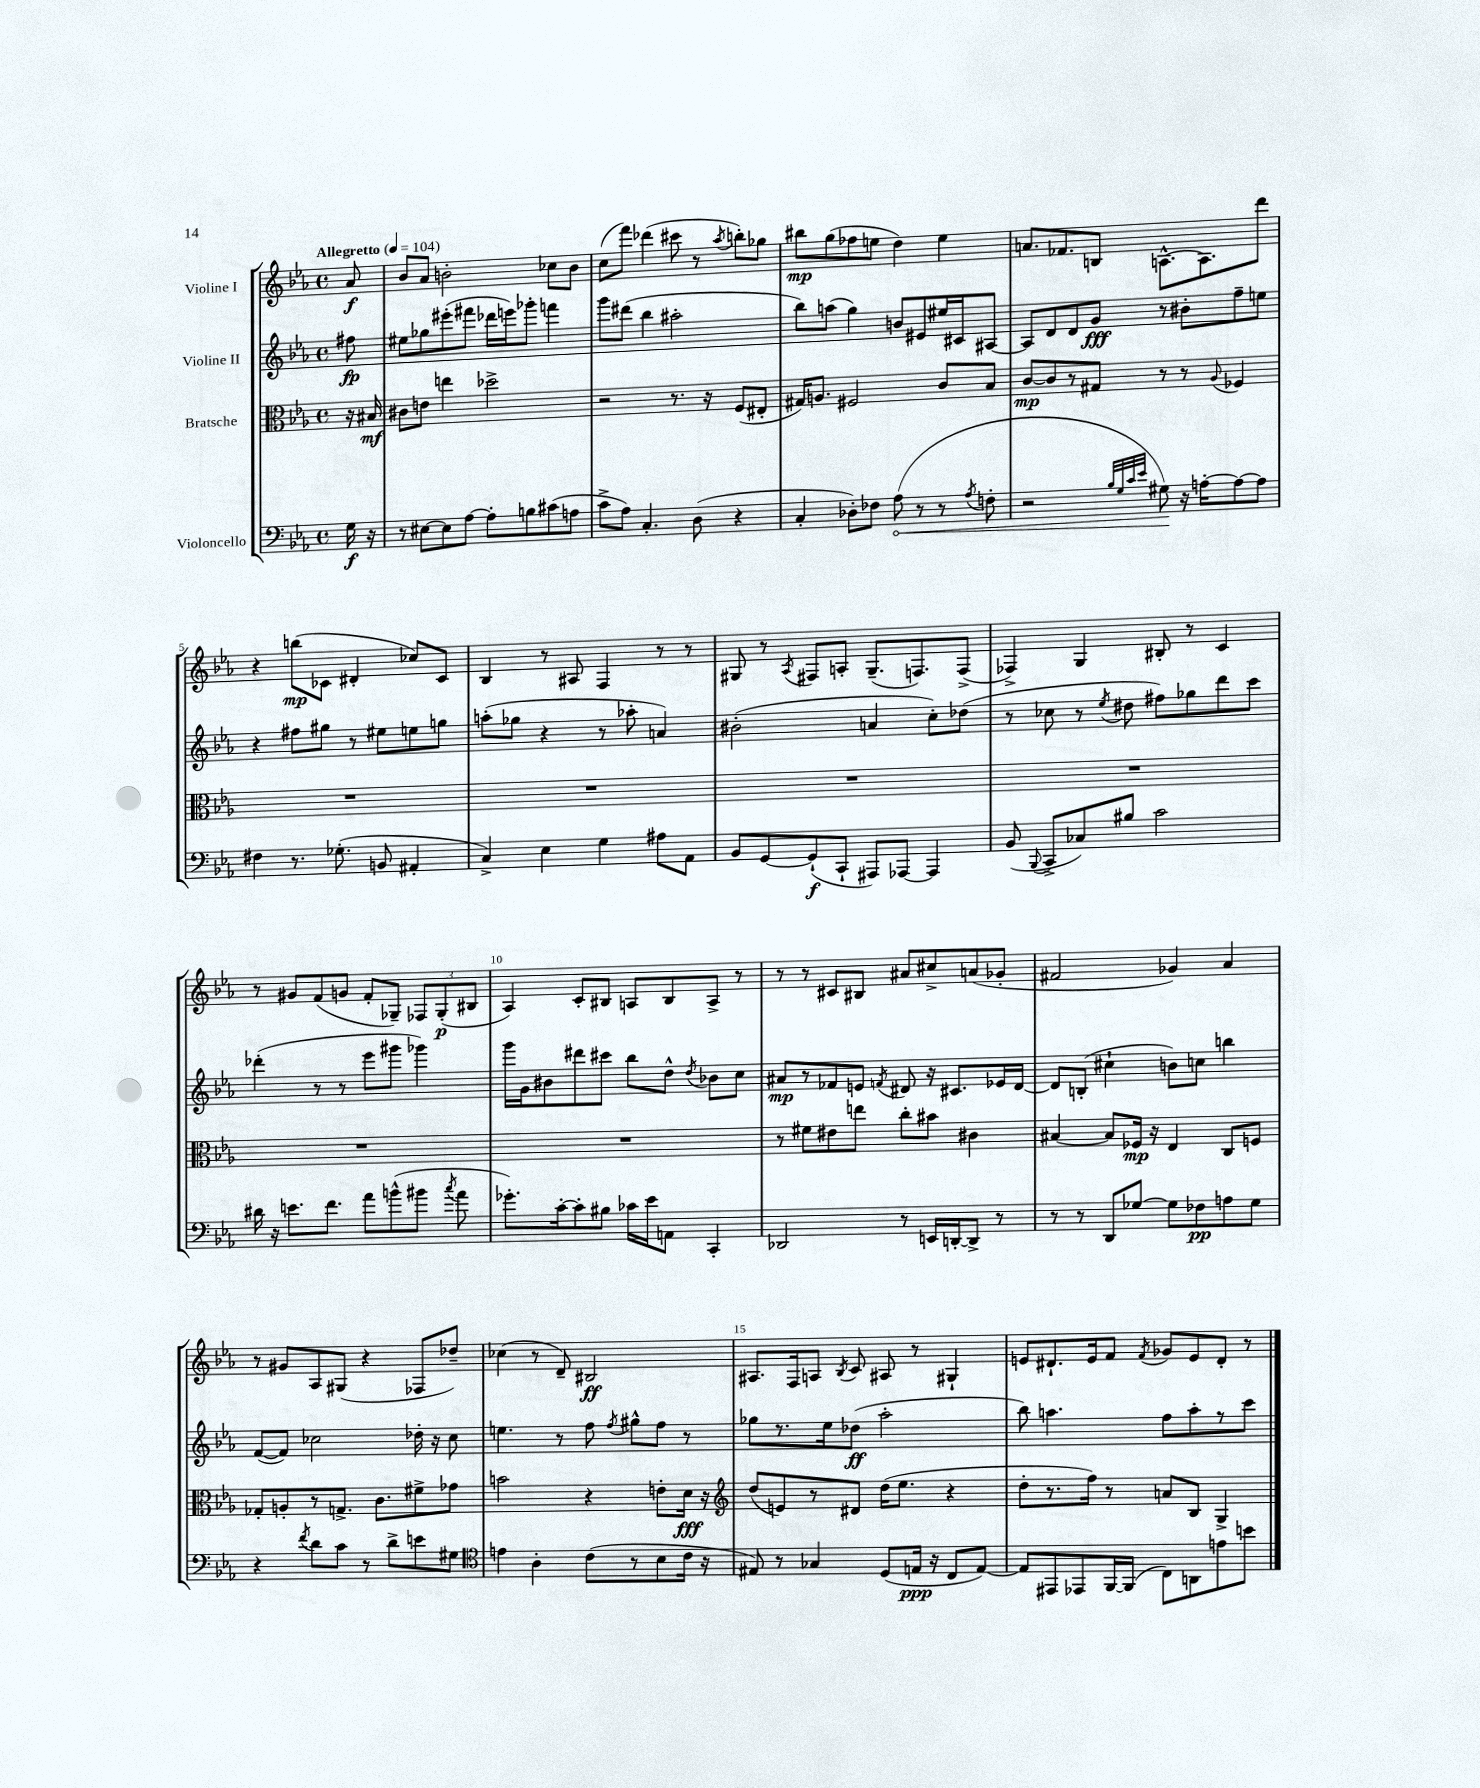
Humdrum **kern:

**kern	**dynam	**kern	**dynam	**kern	**dynam	**kern	**dynam
*part4	*part4	*part3	*part3	*part2	*part2	*part1	*part1
*staff4	*staff4	*staff3	*staff3	*staff2	*staff2	*staff1	*staff1
*I"Violoncello	*	*I"Bratsche	*	*I"Violine II	*	*I"Violine I	*
*clefF4	*	*clefC3	*	*clefG2	*	*clefG2	*
*k[b-e-a-]	*	*k[b-e-a-]	*	*k[b-e-a-]	*	*k[b-e-a-]	*
*M4/4	*	*M4/4	*	*M4/4	*	*M4/4	*
*met(c)	*	*met(c)	*	*met(c)	*	*met(c)	*
*MM104	*	*MM104	*	*MM104	*	*MM104	*
=	=	=	=	=	=	=	=
!	!	!	!	!	!	!LO:TX:a:B:t=Allegretto	!
16G\	f	16r	.	8ff#X\	fp	8a-/	f
16r	.	16B#X/	mf	.	.	.	.
=1	=1	=1	=1	=1	=1	=1	=1
8r	.	8c#X\L	.	8ee#X\L	.	8b-/L	.
[8E#X\L	.	8en\J	.	8gg-X\	.	8a-/J	.
8E#\]	.	4een\	.	(8eee#X'\	.	2bn'\	.
[8A-\J	.	.	.	8fff#X\J	.	.	.
8A-'\L]	.	2dd-X^\	.	16ddd-X\LL	.	.	.
.	.	.	.	16eeen\J)	.	.	.
8Bn\	.	.	.	8ggg-X'\J	.	.	.
(8c#X\	.	.	.	4fffn\	.	8cc-X\L	.
8An\J	.	.	.	.	.	8b\J	.
=2	=2	=2	=2	=2	=2	=2	=2
8c^\L	.	2r	.	8ggg\L	.	(8cc\L	.
8A-\J)	.	.	.	(8ddd#X\J	.	8fff\J)	.
4.C'/	.	.	.	4bb-\	.	(4ddd-X\	.
.	.	8.r	.	2aa#X'\	.	8ccc#X\	.
(8D\	.	.	.	.	.	8r	.
.	.	16r	.	.	.	.	.
.	.	.	.	.	.	8qaa-/	.
4r	.	(8F/L	.	.	.	8bbn'\L)	.
.	.	8E#X'/J	.	.	.	8gg-X\J	.
=3	=3	=3	=3	=3	=3	=3	=3
4C'/	.	16G#X/KL)	.	8bb-\L)	.	8bb#X\L	mp
.	.	8.An/J	.	.	.	.	.
.	.	.	.	(8aan\J	.	(8gg\	.
8D-X'\L)	.	2F#X/	.	4gg\)	.	8ff-X\	.
8F-X\J	.	.	.	.	.	8een\J	.
!	!LO:HP:b	!	!	!	!	!	!
(8A-\	<	.	.	8bn/L	.	4dd\)	.
8r	.	.	.	8e#X/	.	.	.
8r	.	8c/L	.	16ee#X/L	.	4ee\	.
.	.	.	.	16c#X/J	.	.	.
8qA-/	.	.	.	.	.	.	.
8Fn'\	.	8B-/J	.	[8A#X/J	.	.	.
=4	=4	=4	=4	=4	=4	=4	=4
2r	.	[8c/L	mp	8A#/L]	.	8.an/L	.
.	.	8c/]	.	8d/	.	.	.
.	.	.	.	.	.	8.f-X/	.
.	.	8r	.	8d/	.	.	.
.	.	8G#X/J	.	8g/J	fff	8Bn/J	.
32qqB-/LLL	.	.	.	.	.	.	.
32qqG/	.	.	.	.	.	.	.
32qqc/	.	.	.	.	.	.	.
32qqe-/JJJ	.	.	.	.	.	.	.
8G#X\)	.	8r	.	8r	.	[8.An^^\L	.
16r	[	8r	.	8b#X'\L	.	.	.
[16An'\KL	.	.	.	.	.	8.A\]	.
.	.	8qqA-/	.	.	.	.	.
8A\_	.	4F-X/	.	8ff~\	.	.	.
8A\J]	.	.	.	8een\J	.	8ddd\J	.
!!LO:LB:g=z
=5	=5	=5	=5	=5	=5	=5	=5
4F#X\	.	1r	.	4r	.	4r	.
8.r	.	.	.	8ff#X\L	.	(8bbn\L	mp
.	.	.	.	8gg#X\J	.	8c-X\J	.
(8.G-X'\	.	.	.	.	.	.	.
.	.	.	.	8r	.	4d#X'/	.
8BBn/	.	.	.	8ee#X\L	.	.	.
4AA#X'/	.	.	.	8een\	.	8cc-X/L)	.
.	.	.	.	8ggn\J	.	8c-/J	.
=6	=6	=6	=6	=6	=6	=6	=6
4C^/)	.	1r	.	(8aan'\L	.	4B-/	.
.	.	.	.	8gg-X\J	.	.	.
4E-\	.	.	.	4r	.	8r	.
.	.	.	.	.	.	8A#X/	.
4G\	.	.	.	8r	.	4F/	.
.	.	.	.	8aa-X'\	.	.	.
8A#X\L	.	.	.	4an/)	.	8r	.
8AA-\J	.	.	.	.	.	8r	.
=7	=7	=7	=7	=7	=7	=7	=7
8BB-/L	.	1r	.	(2b#X'\	.	8G#X/	.
[8GG/	.	.	.	.	.	8r	.
.	.	.	.	.	.	8qA-/	.
(8GG`/]	f	.	.	.	.	8F#X/L	.
8CC`/J	.	.	.	.	.	8An'/J	.
8AAA#X/L)	.	.	.	4an/	.	(8.G#~/L	.
[8AAA-X/J	.	.	.	.	.	.	.
.	.	.	.	.	.	8.Fn/)	.
4AAA-/]	.	.	.	8cc'\L)	.	.	.
.	.	.	.	(8dd-X\J	.	(8F^/J	.
=8	=8	=8	=8	=8	=8	=8	=8
(8BB-/	.	1r	.	8r	.	4F-X^/)	.
8qqBBB-/	.	.	.	.	.	.	.
8CC^/L	.	.	.	8cc-X\	.	.	.
8C-X/)	.	.	.	8r	.	4G/	.
.	.	.	.	8qee-/	.	.	.
8B#X/J	.	.	.	8dd#X\	.	.	.
2c\	.	.	.	8ff#X\L)	.	8B#X'/	.
.	.	.	.	8gg-X\	.	8r	.
.	.	.	.	8ddd\	.	4c/	.
.	.	.	.	8ccc\J	.	.	.
!!LO:LB:g=z
=9	=9	=9	=9	=9	=9	=9	=9
16d#X\	.	1r	.	(4ddd-X'\	.	8r	.
16r	.	.	.	.	.	.	.
8.en\L	.	.	.	.	.	8g#X/L	.
.	.	.	.	8r	.	(8f/	.
8.f\J	.	.	.	.	.	.	.
.	.	.	.	8r	.	8gn/J	.
8a-\L	.	.	.	8eee-\L	.	8f'/L	.
(8bn^^\	.	.	.	8ggg#X\J	.	8G-X~/J)	.
8b#X\J	.	.	.	4ggg-X\)	.	12F-X/L	.
.	.	.	.	.	.	(12G-'/	p
8qcc/	.	.	.	.	.	.	.
8a-\	.	.	.	.	.	.	.
.	.	.	.	.	.	12B#X/J	.
=10	=10	=10	=10	=10	=10	=10	=10
8.g-X'\L)	.	1r	.	16ggg\LL	.	4A-/)	.
.	.	.	.	16g\J	.	.	.
.	.	.	.	8b#X\	.	.	.
[16c'\k	.	.	.	.	.	.	.
8c'\]	.	.	.	8ddd#X\	.	8c'/L	.
8B#X\J	.	.	.	8ccc#X\J	.	8B#X/J	.
16c-X\LL	.	.	.	8bb-\L	.	8An/L	.
16e-\J	.	.	.	.	.	.	.
8AAn\J	.	.	.	8dd^^\J	.	8B#/	.
.	.	.	.	8qdd/	.	.	.
4CC'/	.	.	.	8b-X\L	.	8A^/J	.
.	.	.	.	8cc\J	.	8r	.
=11	=11	=11	=11	=11	=11	=11	=11
2DD-X/	.	8r	.	8a#X/L	mp	8r	.
.	.	8f#X\L	.	8r	.	8r	.
.	.	8e#X\	.	8f-X/	.	8c#X/L	.
.	.	8een\J	.	8en/J	.	8B#X/J	.
.	.	.	.	8qfn/	.	.	.
8r	.	8cc'\L	.	8d#X/	.	8a#X/L	.
16EEn/LL	.	8b#X\J	.	16r	.	8cc#X^/	.
[16DDn'/J	.	.	.	8.c#X/L	.	.	.
8DD^/J]	.	4c#X\	.	.	.	(8an/	.
8r	.	.	.	16e-X/L	.	8g-X'/J	.
.	.	.	.	[16d#/JJ	.	.	.
=12	=12	=12	=12	=12	=12	=12	=12
8r	.	[4B#X/	.	8d#/L]	.	2f#X/	.
8r	.	.	.	(8Bn'/J	.	.	.
8DD/L	.	8B#/L]	.	4cc#X`\	.	.	.
[8G-X/J	.	16F-X/Jk	mp	.	.	.	.
.	.	16r	.	.	.	.	.
8G-\L]	.	4E-/	.	8bn\L)	.	4g-X/)	.
8F-X\	pp	.	.	8ccn\J	.	.	.
8An\	.	8C/L	.	4bbn\	.	4a-/	.
8G-\J	.	8Fn/J	.	.	.	.	.
!!LO:LB:g=z
=13	=13	=13	=13	=13	=13	=13	=13
4r	.	8G-X'/L	.	([8f/L	.	8r	.
.	.	8An'/	.	8f/J])	.	8g#X/L	.
8qf/	.	.	.	.	.	.	.
8d\L	.	8r	.	2cc-X\	.	8A-/	.
8c\J	.	8.Gn^/J	.	.	.	(8G#X/J	.
8r	.	.	.	.	.	4r	.
.	.	8.c\L	.	.	.	.	.
8d^\L	.	.	.	.	.	.	.
8en\	.	8f#X^\	.	16dd-X'\	.	8F-X/L	.
.	.	.	.	16r	.	.	.
8G#X\J	.	8g-X\J	.	8cc-\	.	8dd-X~/J)	.
=14	=14	=14	=14	=14	=14	=14	=14
*clefC4	*	*	*	*	*	*	*
4en\	.	2bn\	.	4.een\	.	(4cc-X\	.
4A-'\	.	.	.	.	.	8r	.
.	.	.	.	8r	.	8d~/)	.
(8c\L	.	4r	.	8ff\	.	2B#X/	ff
.	.	.	.	8qff/	.	.	.
8r	.	.	.	8gg#X^^\L	.	.	.
8B-\	.	8en'\L	.	8ff\J	.	.	.
16c\Jk	.	16d\Jk	fff	8r	.	.	.
16r	.	16r	.	.	.	.	.
=15	=15	=15	=15	=15	=15	=15	=15
*	*	*clefG2	*	*	*	*	*
8E#X/)	.	(8dd/L	.	8gg-X\L	.	8.A#X/L	.
8r	.	8en/)	.	8.r	.	.	.
.	.	.	.	.	.	16F/k	.
4G-X/	.	8r	.	.	.	8An/J	.
.	.	.	.	16ee-\k	.	.	.
.	.	.	.	.	.	8qB-/	.
.	.	8d#X/J	.	(8dd-X\J	ff	8c/	.
(8D/L	.	(16dd\KL	.	2aa-'\	.	8A#X/	.
.	.	8.ee-\J	.	.	.	.	.
16En/Jk	ppp	.	.	.	.	8r	.
16r	.	.	.	.	.	.	.
8C/L	.	4r	.	.	.	4G#X`/	.
[8E/J)	.	.	.	.	.	.	.
=16	=16	=16	=16	=16	=16	=16	=16
8E/L]	.	8dd'\L	.	8bb-\)	.	8en/L	.
8EE#X/	.	8.r	.	4.aan\	.	8.d#X`/	.
8EE-X/	.	.	.	.	.	.	.
.	.	16ff\Jk)	.	.	.	16e/k	.
[16FF/L	.	8r	.	.	.	8f/J	.
(16FF/JJ]	.	.	.	.	.	.	.
.	.	.	.	.	.	8qf/	.
8C\L)	.	8an/L	.	8ff\L	.	8g-X/L	.
8AAn\	.	8B-/J	.	8aa'\	.	8e/	.
8en\	.	4G^/	.	8r	.	8d#'/J	.
8bn\J	.	.	.	8ccc\J	.	8r	.
==	==	==	==	==	==	==	==
*-	*-	*-	*-	*-	*-	*-	*-
